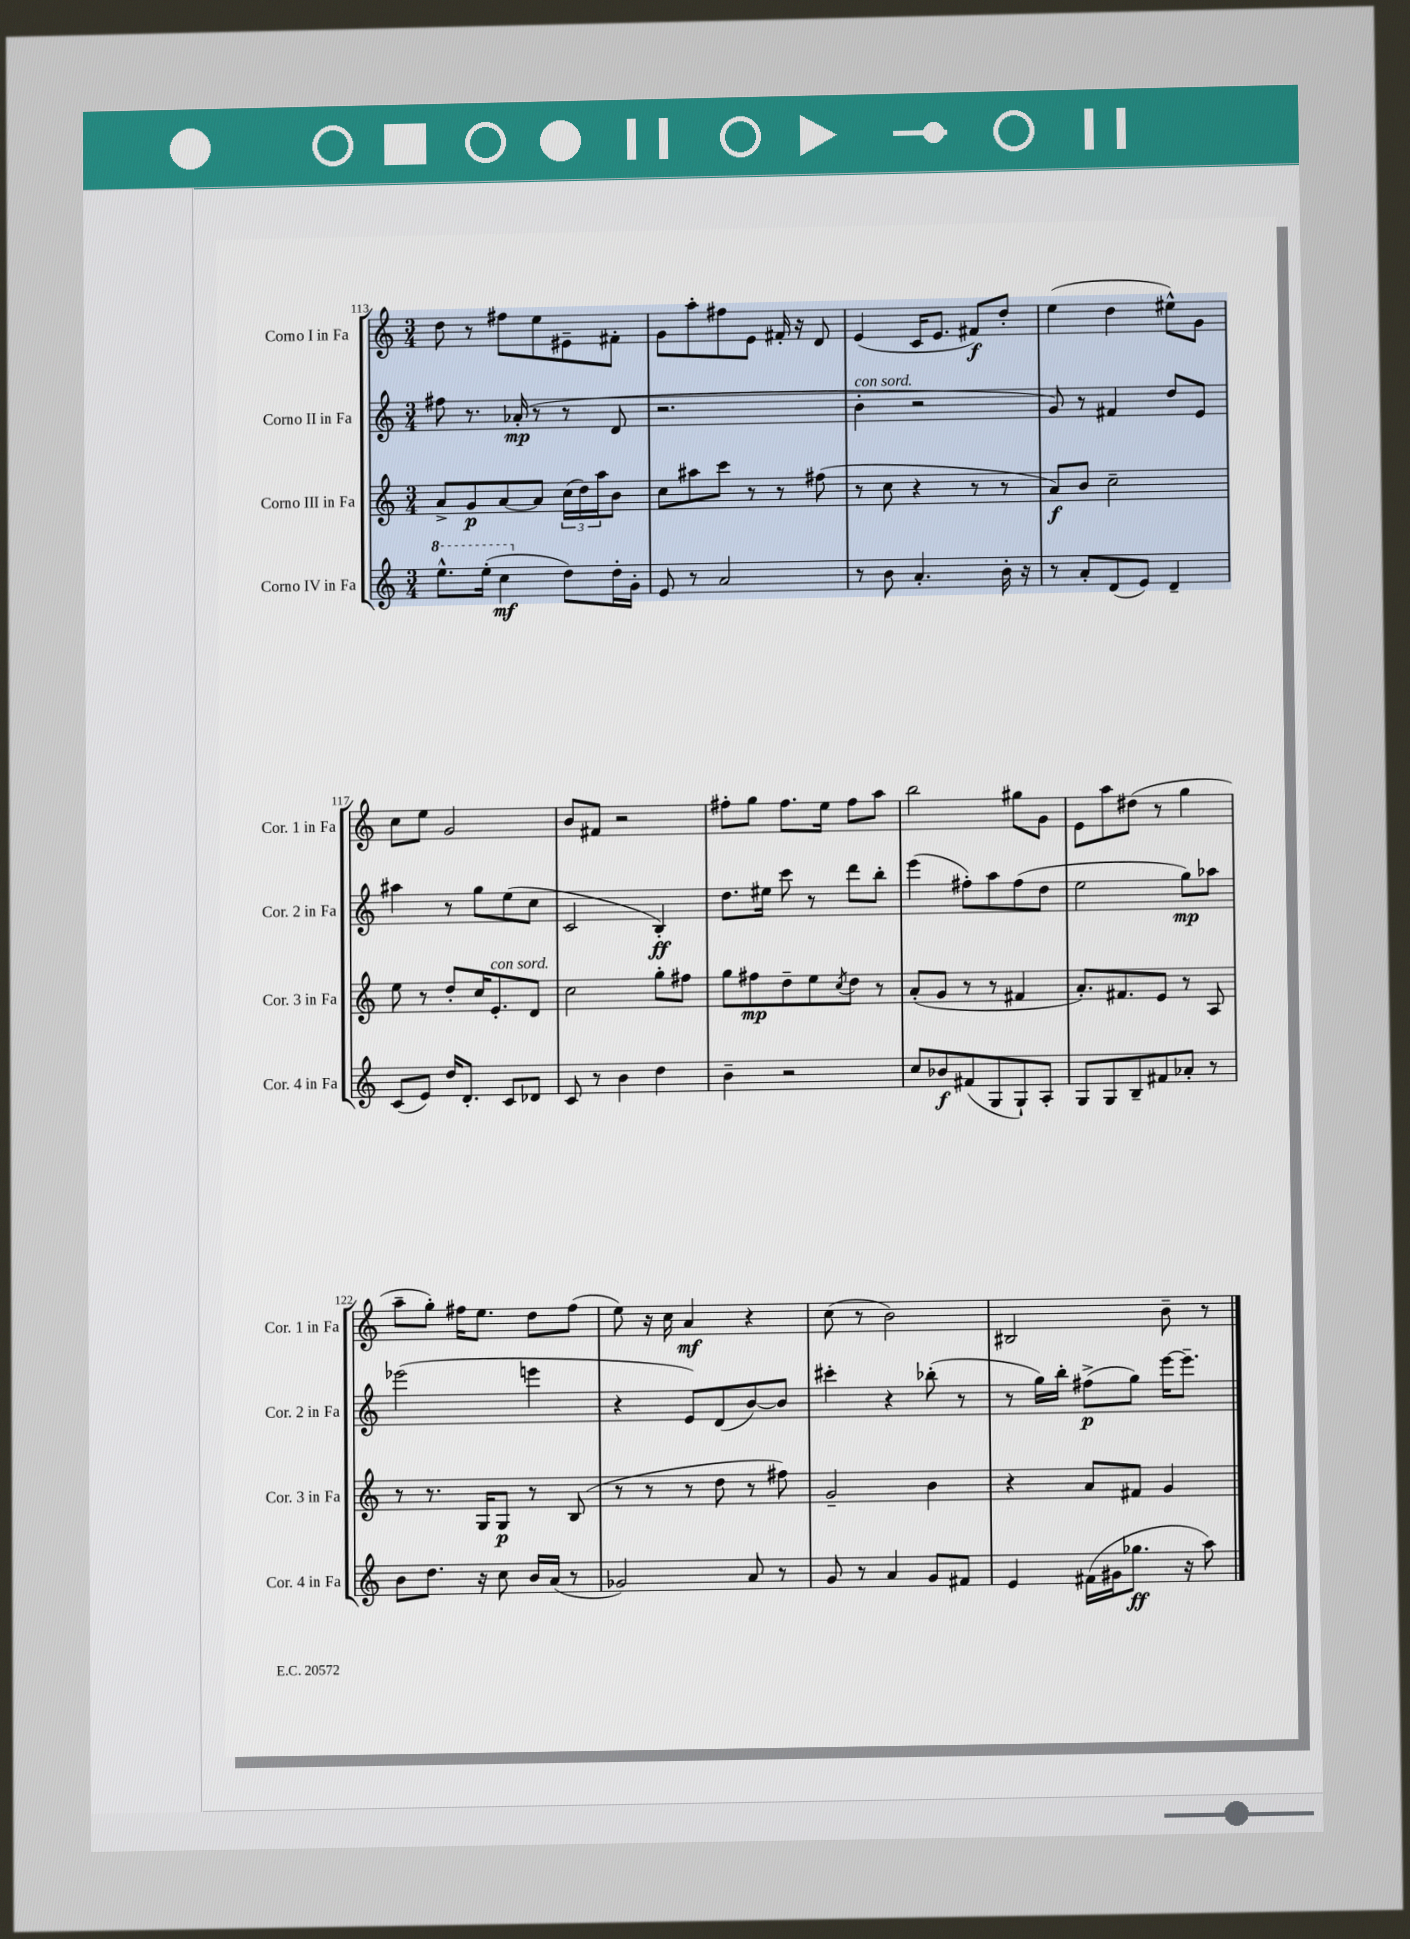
<<
\new StaffGroup <<
\new Staff = "s0" \with { instrumentName = "Corno I in Fa" shortInstrumentName = "Cor. 1 in Fa" } {
    \clef treble \key c \major \numericTimeSignature \time 3/4
    d''8 r8 fis''8 e''8 eis'8-- fis'8-. |
    g'8 a''8-. fis''8 e'8 fis'16-. r16 d'8 |
    e'4( c'16 e'8. fis'8\f) d''8-. |
    e''4( d''4 eis''8-^) g'8 |
    c''8 e''8 g'2 |
    b'8 fis'8 r2 |
    fis''8-. g''8 fis''8. e''16 fis''8 a''8 |
    b''2 gis''8 g'8 |
    e'8 a''8 dis''8( r8 g''4 |
    a''8-- g''8-.) fis''16 e''8. d''8 fis''8( |
    e''8) r16 c''16 a'4\mf r4 |
    c''8( r8 b'2) |
    bis2 b'8-- r8 \bar "|." |
}
\new Staff = "s1" \with { instrumentName = "Corno II in Fa" shortInstrumentName = "Cor. 2 in Fa" } {
    \clef treble \key c \major \numericTimeSignature \time 3/4
    fis''8 r8. aes'16-.\mp( r8 r8 d'8 |
    r2. |
    b'4-.^\markup { \italic "con sord." } r2 |
    g'8) r8 fis'4 d''8 e'8 |
    ais''4 r8 g''8 e''8( c''8 |
    c'2 b4-.\ff) |
    d''8. eis''16 c'''8 r8 d'''8 b''8-. |
    e'''4( fis''8-.) a''8 fis''8( d''8 |
    e''2 g''8\mp) aes''8 |
    ees'''2( e'''4 |
    r4 e'8) d'8( b'8~) b'8 |
    cis'''4-. r4 bes''8-.( r8 |
    r8 g''16) b''16-. fis''8->\p( g''8) e'''16~ e'''8.-- \bar "|." |
}
\new Staff = "s2" \with { instrumentName = "Corno III in Fa" shortInstrumentName = "Cor. 3 in Fa" } {
    \clef treble \key c \major \numericTimeSignature \time 3/4
    a'8-> g'8\p a'8~ a'8 \tuplet 3/2 { c''16( d''16) a''16 } b'8 |
    c''8 ais''8 c'''8 r8 r8 fis''8( |
    r8 c''8 r4 r8 r8 |
    a'8\f) b'8 c''2-- |
    e''8 r8 d''8-. c''16 e'8.-.^\markup { \italic "con sord." } d'8 |
    c''2 g''8-. fis''8 |
    g''8 fis''8\mp d''8-- e''8 \acciaccatura { c''8 } d''8 r8 |
    a'8-.( g'8 r8 r8 fis'4 |
    a'8.-.) fis'8. e'8 r8 a8 |
    r8 r8. g16 g8\p r8 b8( |
    r8 r8 r8 d''8 r8 fis''8) |
    g'2-- b'4 |
    r4 a'8 fis'8 g'4 \bar "|." |
}
\new Staff = "s3" \with { instrumentName = "Corno IV in Fa" shortInstrumentName = "Cor. 4 in Fa" } {
    \clef treble \key c \major \numericTimeSignature \time 3/4
    \ottava #1 e'''8.-^ e'''16-.( c'''4\mf \ottava #0 d''8) d''16-. g'16-. |
    e'8 r8 a'2 |
    r8 b'8 a'4.-. b'16-. r16 |
    r8 a'8-. d'8( e'8) d'4-- |
    c'8( e'8) d''16 d'8.-. c'8 des'8 |
    c'8 r8 b'4 d''4 |
    b'4-- r2 |
    c''8 bes'8\f fis'8( g8 g8-!) a8-. |
    g8 g8 b8-- fis'8 aes'8-. r8 |
    b'8 d''8. r16 c''8 b'16 a'16( r8 |
    ges'2) a'8 r8 |
    g'8 r8 a'4 g'8 fis'8 |
    e'4 fis'16( gis'16 ges''8.\ff r16 a''8) \bar "|." |
}
>>
>>
\layout { \context { \Score currentBarNumber = #113 } }
